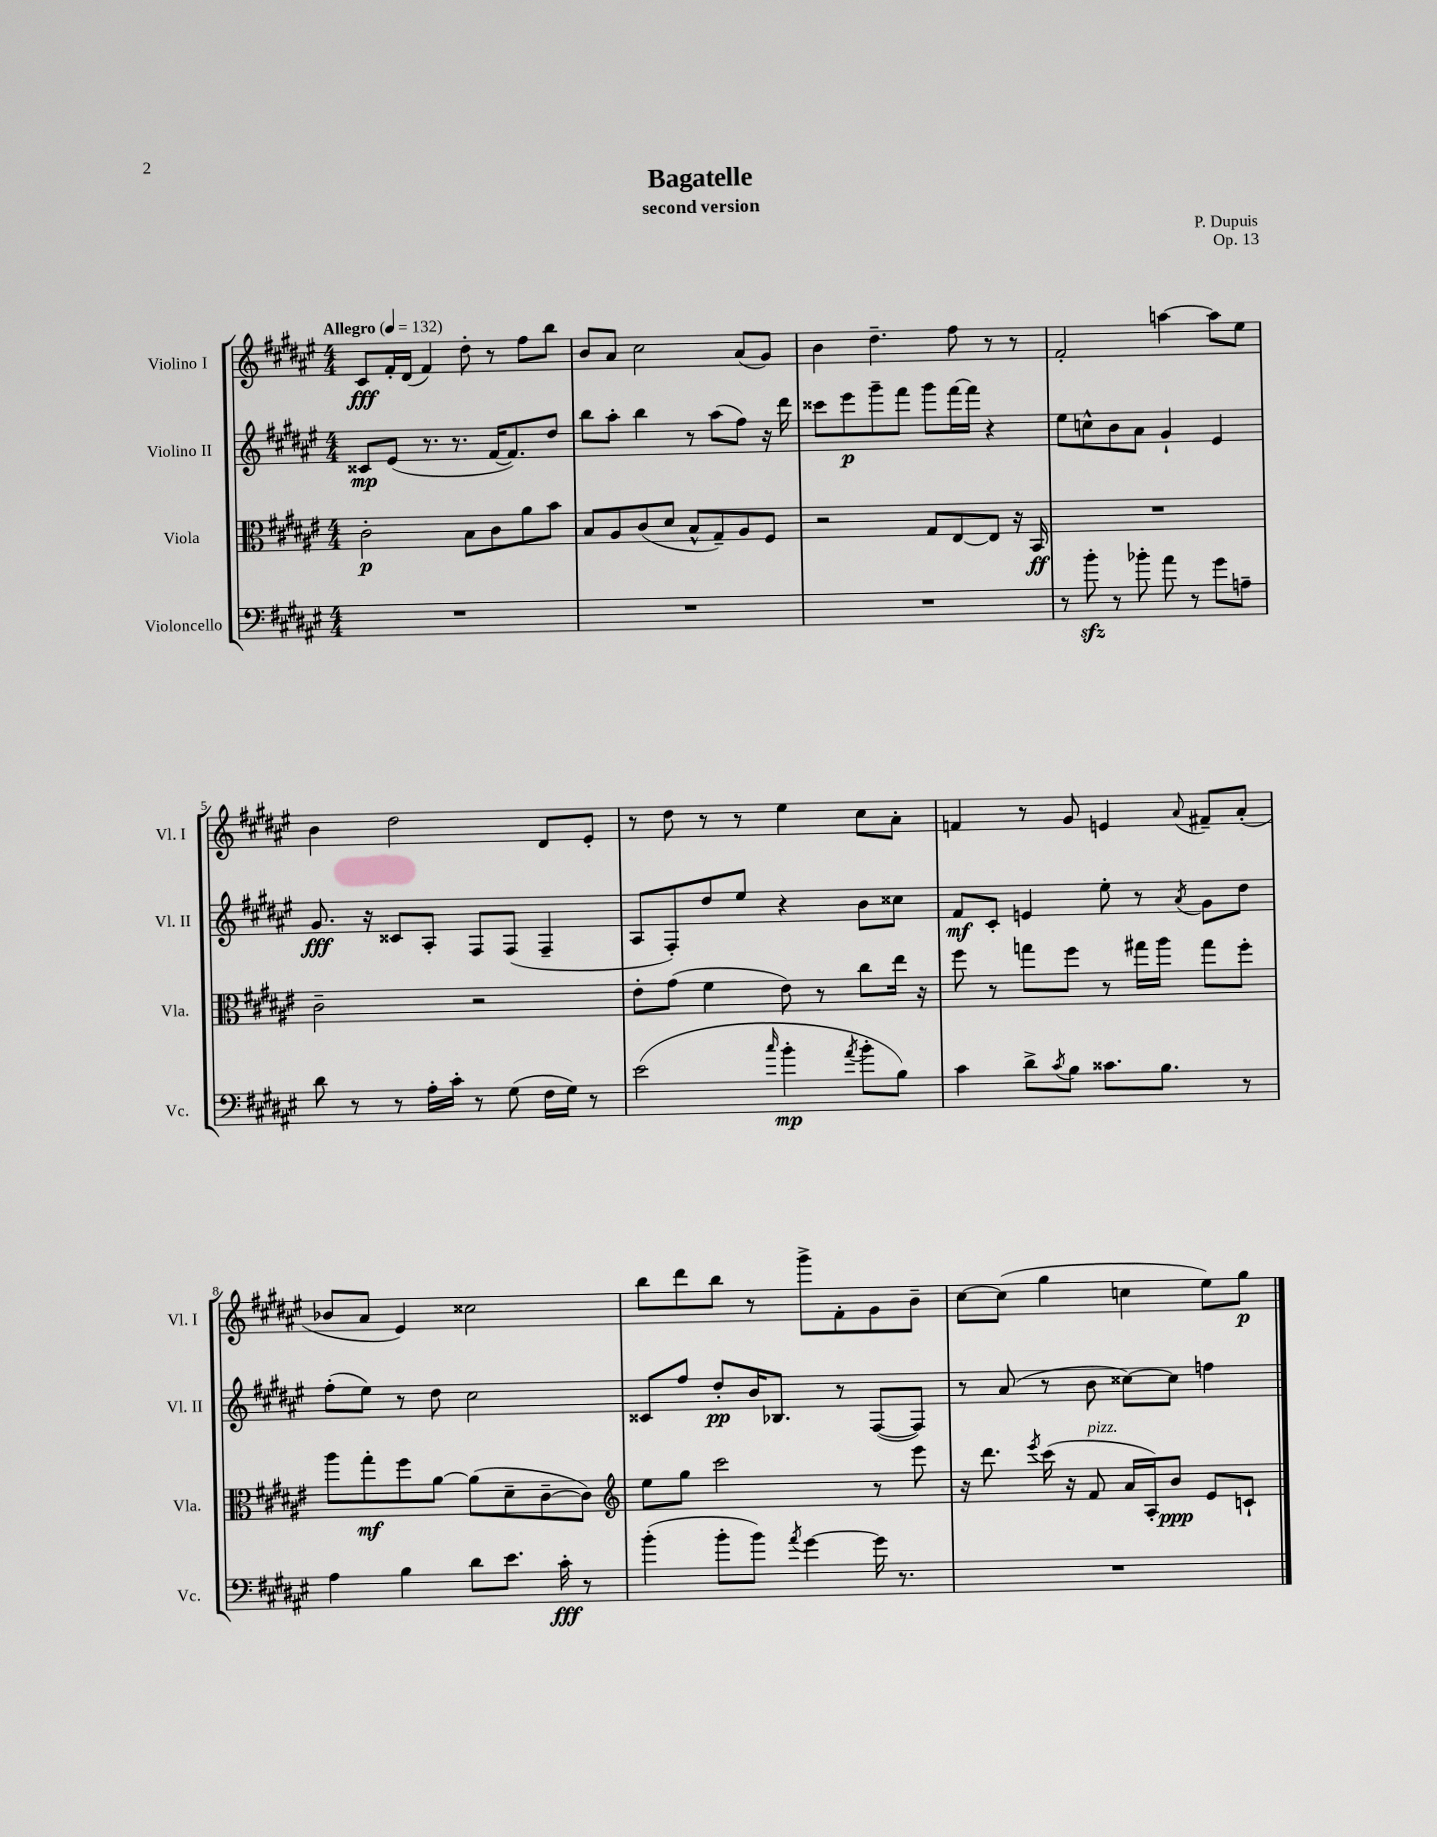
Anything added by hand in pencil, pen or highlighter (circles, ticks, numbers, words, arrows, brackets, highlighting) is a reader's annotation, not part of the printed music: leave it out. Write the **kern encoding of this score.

**kern	**kern	**kern	**kern
*staff4	*staff3	*staff2	*staff1
*clefF4	*clefC3	*clefG2	*clefG2
*k[f#c#g#d#a#e#]	*k[f#c#g#d#a#e#]	*k[f#c#g#d#a#e#]	*k[f#c#g#d#a#e#]
*M4/4	*M4/4	*M4/4	*M4/4
*MM132	*MM132	*MM132	*MM132
1r	2c#'	8c##	8c#
.	.	(8e#	16f#'
.	.	.	(16d#
.	.	8.r	4f#)
.	.	8.r	.
.	8B	.	8dd#'
.	8c#	[16f#	8r
.	.	8.f#])	.
.	8a#	.	8ff#
.	8b	8dd#	8bb
=	=	=	=
1r	8B	8bb	8b
.	8A#	8aa#'	8a#
.	(8c#	4bb	2cc#
.	8d#	.	.
.	8B^^	8r	.
.	8G#~)	(8aa#	.
.	8A#	8ff#)	(8a#
.	8F#	16r	8g#)
.	.	16ddd#	.
=	=	=	=
1r	2r	8ccc##	4b
.	.	8eee#	.
.	.	8ggg#~	4.dd#~
.	.	8fff#	.
.	8G#	8ggg#	.
.	[8E#	[16fff#	8ff#
.	.	16fff#]	.
.	8E#]	4r	8r
.	16r	.	8r
.	16BB	.	.
=	=	=	=
8r	1r	8ee#	2f#'
8b'	.	8cc^^	.
8r	.	8b	.
8b-'	.	8a#	.
8a#	.	4g#`	[4aa
8r	.	.	.
8g#	.	4e#	8aa]
8A~	.	.	8ee#
=	=	=	=
8d#	2c#~	8.g#	4b
8r	.	.	.
.	.	16r	.
8r	.	8c##	2dd#
16A#'	.	8A#'	.
16c#'	.	.	.
8r	2r	8F#	.
(8G#	.	(8F#	.
16F#	.	4F#~	8d#
16G#)	.	.	.
8r	.	.	8e#'
=	=	=	=
(2e#	8e#'	8A#	8r
.	(8g#	8F#')	8dd#
.	4f#	8dd#	8r
.	.	8ee#	8r
16qqcc#	.	.	.
4b'	8e#)	4r	4ee#
.	8r	.	.
8qa#	.	.	.
8b'	8cc#	8b	8cc#
8B)	16ee#	8cc##	8a#'
.	16r	.	.
=	=	=	=
4c#	8ff#	8f#	4f
.	8r	8c#'	.
8d#^	8gg	4e	8r
8qc#	.	.	.
8B	8ff#	.	8g#
8.c##	8r	8ee#'	4e
.	16gg#	8r	.
8.B	16aa#	.	.
.	.	8qa#	8qqa#
.	8gg#	8g#	8f#~
8r	8ff#'	8dd#	(8a#'
=	=	=	=
4A#	8aa#	(8ff#'	8b-
.	8gg#'	8ee#)	8a#
4B	8ff#	8r	4e#)
.	[8a#	8dd#	.
8d#	(8a#]	2cc#	2cc##
8.e#	8d#~	.	.
.	[8c#~	.	.
16c#'	.	.	.
8r	8c#])	.	.
=	=	=	=
*	*clefG2	*	*
(4b'	8ee#	8c##	8bb
.	8gg#	8ff#	8ddd#
8b'	2ccc#	8dd#'	8bb
8b)	.	16b	8r
.	.	8.B-	.
8qa#	.	.	.
[4g#	.	.	8ggg#^
.	.	8r	8f#'
16g#]	8r	([8F#	8g#
8.r	.	.	.
.	8eee#	8F#])	8b~
=	=	=	=
1r	16r	8r	[8cc#
.	8.ddd#	.	.
.	.	(8a#	(8cc#]
.	8qeee#	.	.
.	(16ccc#	8r	4gg#
.	16r	.	.
.	8f#	8b	.
.	16a#	[8cc##)	4cc
.	16A#')	.	.
.	8b	8cc##]	.
.	8e#	4ff	8ee#)
.	8c`	.	8gg#
==	==	==	==
*-	*-	*-	*-
